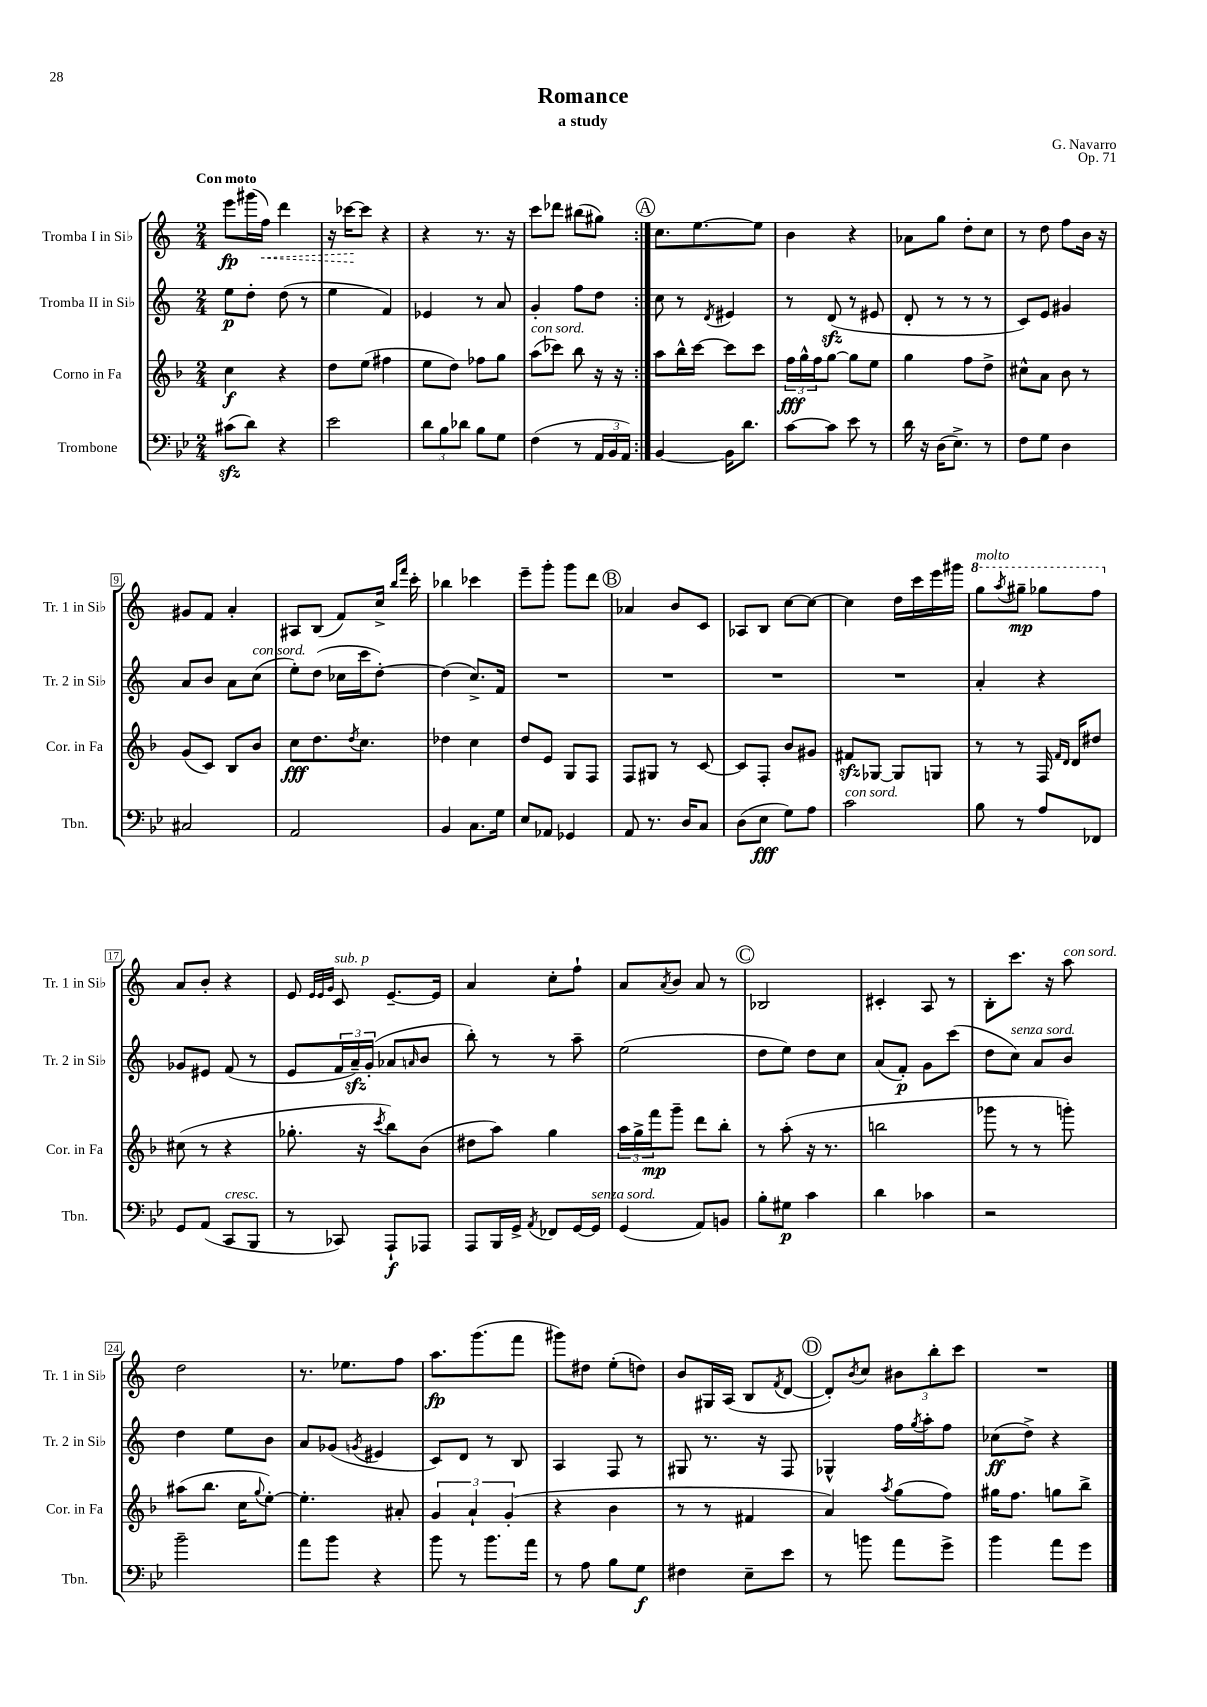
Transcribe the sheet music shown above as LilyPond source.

\header { title = "Romance" composer = "G. Navarro" subtitle = "a study" opus = "Op. 71" }
<<
\new StaffGroup <<
\new Staff = "s0" \with { instrumentName = "Tromba I in Sib" shortInstrumentName = "Tr. 1 in Sib" } {
    \clef treble \key c \major \numericTimeSignature \time 2/4 \tempo "Con moto"
    \repeat volta 2 { e'''8\fp gis'''16( \once \override Hairpin.style = #'dashed-line f''16\<) d'''4 |
    r16 ces'''16~\! ces'''8 r4 |
    r4 r8. r16 |
    c'''8 des'''8 bis''8( gis''8) | }
    \mark \markup { \circle "A" } c''8. e''8.~ e''8 |
    b'4 r4 |
    aes'8 g''8 d''8-. c''8 |
    r8 d''8 f''8 b'16 r16 |
    gis'8 f'8 a'4-. |
    ais8 b8( f'8) c''16-> \grace { b''16 f'''16 } c'''16-. |
    bes''4 ces'''4 |
    e'''8-- g'''8-. g'''8 d'''8 |
    \mark \markup { \circle "B" } aes'4 b'8 c'8 |
    aes8 b8 c''8~ c''8~ |
    c''4 d''16 c'''16 e'''16 gis'''16 |
    \ottava #1 g'''8^\markup { \italic "molto" } \acciaccatura { a'''8 } gis'''8--\mp ges'''8 f'''8 \ottava #0 |
    a'8 b'8-. r4 |
    e'8 \grace { e'32 e'32 g'32 } c'8^\markup { \italic "sub. p" } e'8.~-- e'16 |
    a'4 c''8-. f''8-! |
    a'8 \acciaccatura { a'8 } b'8 a'8 r8 |
    \mark \markup { \circle "C" } bes2 |
    cis'4-. a8 r8 |
    b8-. c'''8. r16 a''8^\markup { \italic "con sord." } |
    d''2 |
    r8. ees''8. f''8 |
    a''8.\fp g'''8.( f'''8 |
    gis'''8) dis''8 e''8-.( d''8) |
    b'8 gis16 a16( b8 \acciaccatura { f'8 } d'8~ |
    \mark \markup { \circle "D" } d'8-.) \acciaccatura { b'8 } c''8 \tuplet 3/2 { bis'8 b''8-. c'''8 } |
    R2 \bar "|." |
}
\new Staff = "s1" \with { instrumentName = "Tromba II in Sib" shortInstrumentName = "Tr. 2 in Sib" } {
    \clef treble \key c \major \numericTimeSignature \time 2/4
    \repeat volta 2 { e''8\p d''8-. d''8( r8 |
    e''4 f'4) |
    ees'4 r8 a'8 |
    g'4-. f''8 d''8 | }
    \mark \markup { \circle "A" } c''8 r8 \acciaccatura { d'8 } eis'4 |
    r8 d'8\sfz( r8 eis'8 |
    d'8-. r8 r8 r8 |
    c'8) e'8 gis'4 |
    a'8 b'8 a'8 c''8^\markup { \italic "con sord." }( |
    e''8-.) d''8( ces''16 c'''16 d''8~-.) |
    d''4( c''8.->) f'16 |
    R2 |
    \mark \markup { \circle "B" } R2 |
    R2 |
    R2 |
    a'4-. r4 |
    ges'8 eis'8 f'8( r8 |
    e'8 \tuplet 3/2 { f'16 a'16--\sfz) g'16-.( } aes'8 \grace { a'16 } b'8 |
    b''8-.) r8 r8 a''8-- |
    e''2( |
    \mark \markup { \circle "C" } d''8 e''8) d''8 c''8 |
    a'8( f'8-.\p) g'8 c'''8( |
    d''8 c''8^\markup { \italic "senza sord." }) a'8 b'8 |
    d''4 e''8 b'8 |
    a'8 ges'8( \acciaccatura { g'8 } eis'4 |
    c'8) d'8 r8 b8 |
    a4 f8 r8 |
    gis8 r8. r16 f8 |
    \mark \markup { \circle "D" } ges4-^ f''16 \acciaccatura { g''8 } a''16-. f''8 |
    ces''8\ff( d''8->) r4 \bar "|." |
}
\new Staff = "s2" \with { instrumentName = "Corno in Fa" shortInstrumentName = "Cor. in Fa" } {
    \clef treble \key f \major \numericTimeSignature \time 2/4
    \repeat volta 2 { c''4\f r4 |
    d''8 e''8( fis''4 |
    e''8 d''8) fes''8 g''8 |
    a''8^\markup { \italic "con sord." }( ces'''8) bes''8 r16 r16 | }
    \mark \markup { \circle "A" } a''8 bes''16-^ c'''16~ c'''8 c'''8 |
    \tuplet 3/2 { f''16\fff g''16-^ f''16 } g''8~ g''8 e''8 |
    g''4 f''8 d''8-> |
    cis''8-^ a'8 bes'8 r8 |
    g'8( c'8) bes8 bes'8 |
    c''8\fff d''8. \acciaccatura { d''8 } c''8. |
    des''4 c''4 |
    d''8 e'8 g8 f8 |
    \mark \markup { \circle "B" } f8 gis8 r8 c'8~ |
    c'8 f8-. bes'8 gis'8 |
    fis'8\sfz ges8~ ges8 g8 |
    r8 r8 f16 \grace { f'16 d'16 } d'16 dis''8 |
    cis''8( r8 r4 |
    ges''8.-. r16 \acciaccatura { c'''8 } bes''8) bes'8( |
    dis''8 a''8) g''4 |
    \tuplet 3/2 { a''16 g''16-> f'''16\mp } g'''8-- d'''8 bes''8-. |
    \mark \markup { \circle "C" } r8 a''8-.( r16 r8. |
    b''2 |
    ges'''8 r8 r8 g'''8-.) |
    ais''8( bes''8. c''16 \appoggiatura { g''8 } e''8~-.) |
    e''4.-. ais'8-. |
    \tuplet 3/2 { g'4 a'4-! g'4-.( } |
    r4 bes'4 |
    r8 r8 fis'4 |
    \mark \markup { \circle "D" } a'4) \acciaccatura { a''8 } g''8( f''8) |
    gis''16 f''8. g''8 bes''8-> \bar "|." |
}
\new Staff = "s3" \with { instrumentName = "Trombone" shortInstrumentName = "Tbn." } {
    \clef bass \key bes \major \numericTimeSignature \time 2/4
    \repeat volta 2 { cis'8\sfz( d'8) r4 |
    ees'2 |
    \tuplet 3/2 { d'8 bes8 des'8 } bes8 g8 |
    f4( r8 \tuplet 3/2 { a,16 bes,16 a,16) } | }
    \mark \markup { \circle "A" } bes,4~ bes,16 d'8. |
    c'8~ c'8 ees'8 r8 |
    d'16 r16 d16( ees8.->) r8 |
    f8 g8 d4 |
    cis2 |
    a,2 |
    bes,4 c8. g16 |
    ees8 aes,8 ges,4 |
    \mark \markup { \circle "B" } a,8 r8. d16 c8 |
    d8( ees8\fff g8) a8 |
    c'2^\markup { \italic "con sord." } |
    bes8 r8 a8 fes,8 |
    g,8 a,8( c,8^\markup { \italic "cresc." } bes,,8 |
    r8 ces,8) a,,8-!\f aes,,8 |
    a,,8 bes,,16 g,16-> \acciaccatura { a,8 } fes,8 g,16~ g,16^\markup { \italic "senza sord." } |
    g,4( a,8) b,8 |
    \mark \markup { \circle "C" } bes8-. gis8\p c'4 |
    d'4 ces'4 |
    r2 |
    bes'2-- |
    a'8 bes'8 r4 |
    bes'8 r8 bes'8. a'16 |
    r8 a8 bes8 g8\f |
    fis4 ees8-- ees'8 |
    \mark \markup { \circle "D" } r8 b'8 a'8 g'8-> |
    bes'4 a'8 g'8 \bar "|." |
}
>>
>>
\layout { \context { \Score \override BarNumber.stencil = #(make-stencil-boxer 0.1 0.3 ly:text-interface::print) } }
